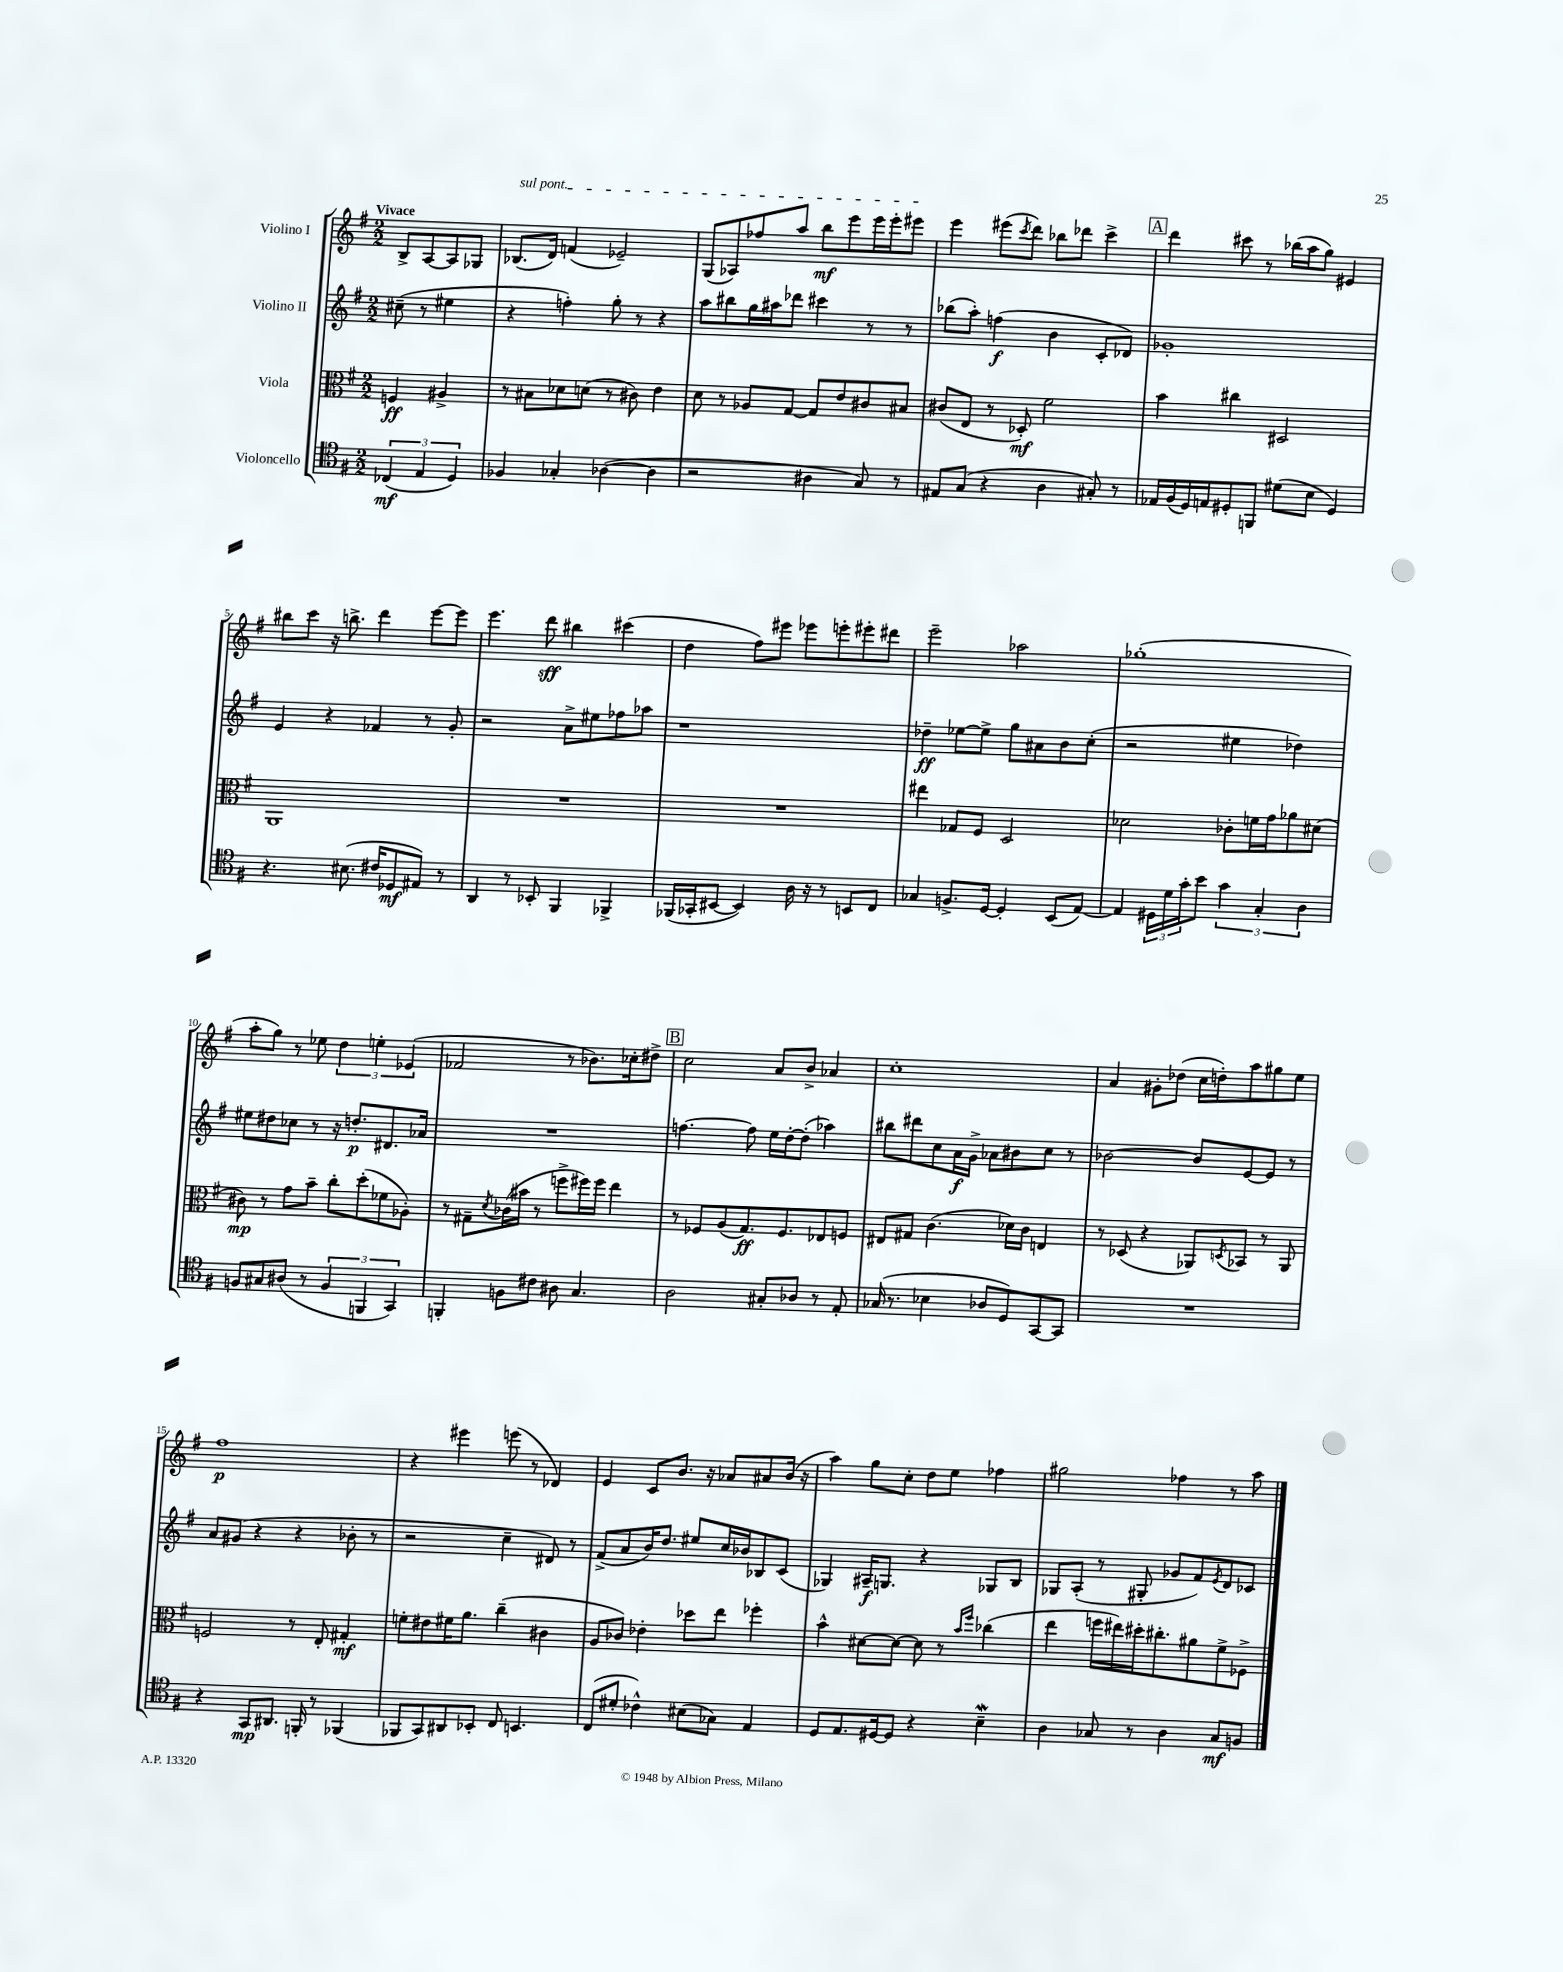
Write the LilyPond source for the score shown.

<<
\new StaffGroup <<
\new Staff = "s0" \with { instrumentName = "Violino I" } {
    \clef treble \key g \major \numericTimeSignature \time 2/2 \partial 2 \tempo "Vivace"
    b8-> a8~ a8 ges8 |
    \once \override TextSpanner.bound-details.left.text = \markup { \italic "sul pont." } bes8.\startTextSpan( d'16) f'4( ees'2--) |
    g8( aes8) fes''8 a''8 b''8\mf e'''8 e'''16 e'''16-. eis'''8\stopTextSpan |
    e'''4 eis'''8( \acciaccatura { c'''8 } d'''8) bes''8 des'''8 c'''4-> |
    \mark \markup { \box "A" } d'''4 cis'''8 r8 bes''16( a''16 g''8) eis'4 |
    bis''8 c'''8 r16 b''8.-> d'''4 e'''8~ e'''8 |
    e'''4. d'''8\sff bis''4 cis'''4( |
    d''4 fis''8) eis'''8 ees'''8 e'''8-. eis'''8-. dis'''8 |
    e'''2-- aes''2 |
    ges''1-.( |
    a''8-. g''8) r8 ees''8 \tuplet 3/2 { d''4 e''4-. ees'4( } |
    fes'2 r8 bes'8.) ces''16-. dis''8-> |
    \mark \markup { \box "B" } c''2 a'8 b'8-> aes'4 |
    c''1-. |
    a'4 gis'8-. des''8( c''16 d''16-.) a''8 gis''8 e''8 |
    fis''1\p |
    r4 eis'''4 e'''8( r8 des'4) |
    e'4 c'8 b'8. r16 aes'8 ais'8 b'16( r16 |
    a''4) g''8 c''8-. d''8 e''8 fes''4 |
    gis''2 fes''4 r8 a''8 \bar "|." |
}
\new Staff = "s1" \with { instrumentName = "Violino II" } {
    \clef treble \key g \major \numericTimeSignature \time 2/2 \partial 2
    cis''8--( r8 eis''4 |
    r4 f''4-.) g''8-. r8 r4 |
    a''8 bis''8 g''16 ais''16 des'''8 cis'''4 r8 r8 |
    bes''8( a''8-.) f''4\f( b'4 c'8-. des'8) |
    \mark \markup { \box "A" } ges'1-. |
    e'4 r4 fes'4 r8 g'8-. |
    r2 a'8-> eis''8 fes''8 aes''8 |
    r1 |
    des''4--\ff ees''8~ ees''8-> g''8 ais'8 b'8 c''8-.( |
    r2 eis''4 des''4) |
    eis''8 dis''8 ces''8 r8 r16 d''8.-.\p dis'8. aes'16 |
    R1 |
    \mark \markup { \box "B" } f''4.~ f''8 e''16 d''16~-. d''8-.( aes''4) |
    bis''8 dis'''8 c''8 a'16\f g'16-> aes'8 bis'8 c''8 r8 |
    bes'2~ bes'8 e'8~ e'8 r8 |
    a'8 gis'8( r4 r4 bes'8-. r8 |
    r2 c''4-- dis'8) r8 |
    fis'8->( a'8 b'16) d''8. eis''8 c''16 bes'16 bes8 c'8( |
    ges4) ais16--\f g8. r4 ges8 b8 |
    ges8 a8-.( r8 gis8-. ges'8 fis'8) \acciaccatura { e'8 } d'8 ces'8 \bar "|." |
}
\new Staff = "s2" \with { instrumentName = "Viola" } {
    \clef alto \key g \major \numericTimeSignature \time 2/2 \partial 2
    f4\ff ais4-> |
    r8 bis8 des'8 d'8( r8 cis'8) e'4 |
    d'8 r8 aes8 g8~ g8 e'8 cis'8 bis8 |
    cis'8( e8 r8 des8-.\mf) fis'2 |
    \mark \markup { \box "A" } b'4 cis''4 dis2 |
    a,1 |
    R1 |
    R1 |
    eis''4 ges8 fis8 d2 |
    des'2 ces'8-. f'16 g'16 aes'8 dis'8( |
    cis'8\mp) r8 g'8 b'8-- c''8-. d''8-.( fes'8 aes8-.) |
    r8 gis8-- \acciaccatura { d'8 } ces'16( bis'16 r8 f''8-> fis''16) fis''16 e''4 |
    \mark \markup { \box "B" } r8 fes8 a8( g8.\ff) fes8. ees8 f8 |
    eis8 gis8 c'4.( des'16) c'16 e4 |
    r8 des8( r4 aes,8) \acciaccatura { d8 } bes,8 r8 aes,8 |
    f2 r8 e8-. gis4-.\mf |
    f'8-. eis'8 fis'16 a'8. c''4--( cis'4 |
    a8 ces'8) ees'4-. des''8 e''8 fes''4-. |
    b'4-^ dis'8~ dis'8~ dis'8 r8 \grace { b'16 fis''16 } ces''4( |
    e''4 f''16 eis''16) dis''16-. cis''8.-. ais'8 fis'8-> fes8-> \bar "|." |
}
\new Staff = "s3" \with { instrumentName = "Violoncello" } {
    \clef tenor \key g \major \numericTimeSignature \time 2/2 \partial 2
    \tuplet 3/2 { ces4\mf( e4 d4) } |
    fes4 ges4-. aes4~( aes4 |
    r2 ais4 g8) r8 |
    eis8 g8( r4 a4 gis8-.) r8 |
    \mark \markup { \box "A" } ees16 fis16( d16) e16 dis8-. f,8 dis'8( b8 dis4) |
    r4. bis8.( cis'16 des8\mf eis8) r8 |
    a,4 r8 bes,8-. fis,4 fes,4-> |
    fes,16( ges,16-. bis,8~ bis,4) a16 r16 r8 b,8 c8 |
    ges4 f8.-> d16~ d4-. b,8( e8~) |
    e4 \tuplet 3/2 { dis16 d'16 g'16-. } b'8 \tuplet 3/2 { g'4 g4-. a4 } |
    f8 gis8 ais8( r8 \tuplet 3/2 { f4 f,4 g,4) } |
    f,4-. f8 cis'8 ais8 g4. |
    \mark \markup { \box "B" } a2 gis8-. aes8 r8 e8-. |
    ges16( r8. bes4 aes8 d8) g,8~ g,8 |
    R1 |
    r4 g,8\mp ais,8. f,16-. r8 fes,4( |
    fes,8 g,8) ais,8 bes,8-. c8 b,4. |
    c8( dis'8-. ces'4-^) bis8( ges8) e4 |
    d8 e8. dis16~ dis8 r4 b4--\mordent |
    a4 ges8 r8 a4 ges8\mf f8 \bar "|." |
}
>>
>>
